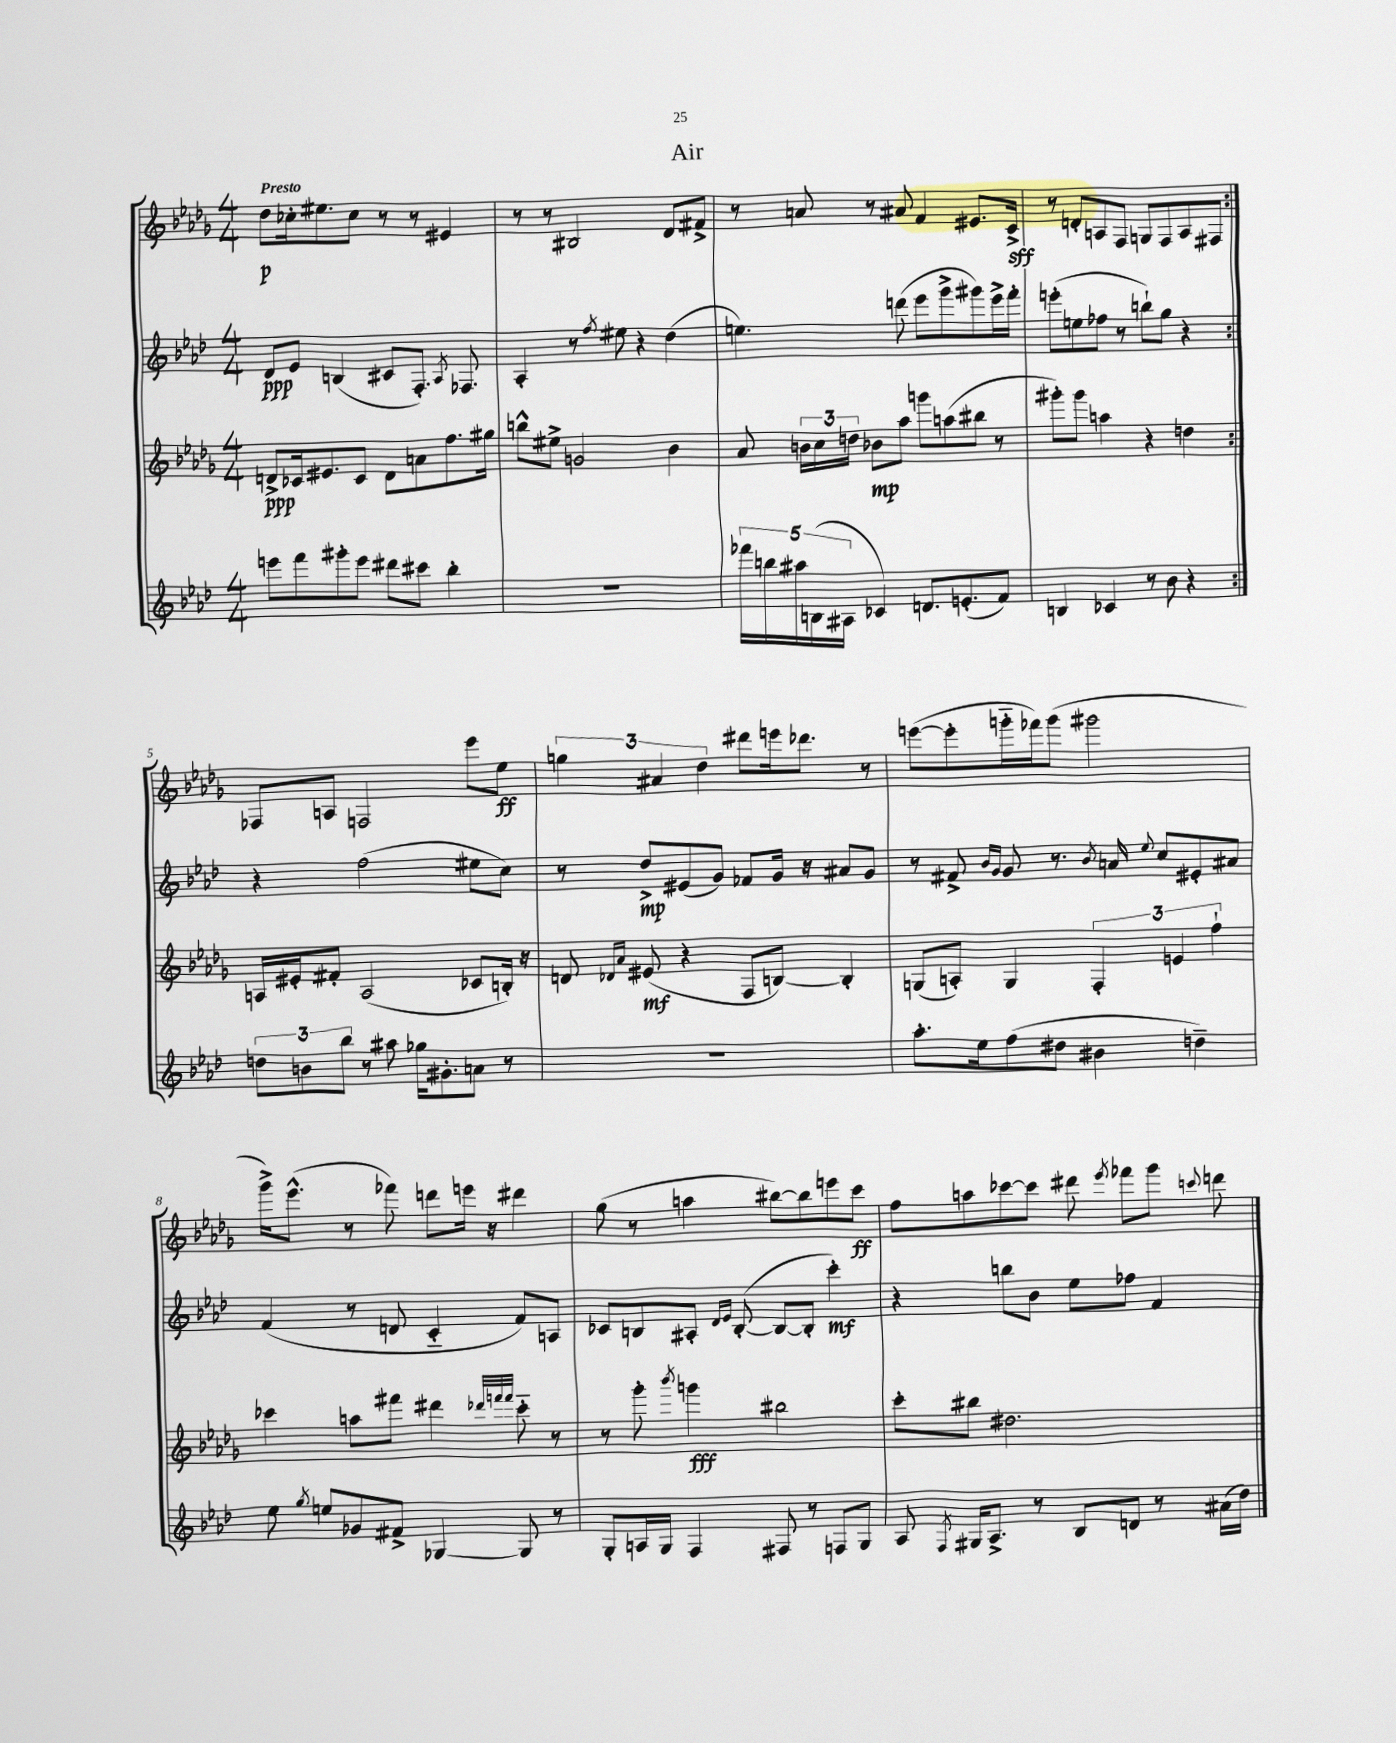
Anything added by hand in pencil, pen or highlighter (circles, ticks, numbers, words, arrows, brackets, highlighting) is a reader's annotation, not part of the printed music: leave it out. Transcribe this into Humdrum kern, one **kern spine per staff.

**kern	**kern	**kern	**kern
*staff4	*staff3	*staff2	*staff1
*clefG2	*clefG2	*clefG2	*clefG2
*k[b-e-a-d-]	*k[b-e-a-d-g-]	*k[b-e-a-d-]	*k[b-e-a-d-g-]
*M4/4	*M4/4	*M4/4	*M4/4
8eee	8d^	8d-	8dd-
8fff	16c-	8e-	16cc-'
.	8.e#	.	8.ee#
8ggg#'	.	(4B	.
8eee	8c-	.	8cc-
8ddd#	8d	8c#	8r
8ccc#	8a	8.F')	8r
4bb-'	8.ff	.	4e#
.	.	8qA-	.
.	.	8.F-	.
.	16gg#	.	.
=	=	=	=
1r	8bb^^	4A-'	8r
.	8ee#^	.	8r
.	2g	8r	2B#
.	.	8qff	.
.	.	8ee#	.
.	.	4r	.
.	4b-	(4dd-	8d-
.	.	.	8f#^
=	=	=	=
20fff-	8a-	4.ee)	8r
20bb	.	.	.
20aa#	.	.	.
.	24b	.	8a
(20B	.	.	.
.	24cc	.	.
20A#	.	.	.
.	24dd	.	.
4c-)	8b-	.	8r
.	8aa-	(8ddd	8a#
8.d	8ggg	8eee-	4f
.	(8aa	8ggg^	.
(8.e'	.	.	.
.	8bb#	8ggg#)	8.e#
8f)	8r	16eee-^	.
.	.	16fff'	16c^
=	=	=	=
4B	8ggg#')	(8eee'	8r
.	8ggg#	8ee	8d'
4c-	4aa	8ff-	8A
.	.	8r	8F
8r	4r	8bb`)	8G
8b-	.	8gg	8F
4r	4dd	4r	8A
.	.	.	8F#
=:|!	=:|!	=:|!	=:|!
12dd	16A	4r	8F-
.	16e#'	.	.
12b	.	.	.
.	8f#'	.	8A
12bb-	.	.	.
8r	(2A	(2ff	2F
8aa#	.	.	.
16gg-	.	.	.
8.g#'	.	.	.
8a	8c-	8ee#	8eee-
8r	16B')	8cc)	8ee-
.	16r	.	.
=	=	=	=
1r	8d	8r	6gg
.	16qqd-	.	.
.	16qqa-	.	.
.	(8e#	8dd-^	.
.	.	.	6a#
.	4r	(8e#	.
.	.	.	6dd-
.	.	8g)	.
.	8F	8f-	8ddd#
.	[8B)	16g	16eee
.	.	16r	8.ddd-
.	4B']	8a#	.
.	.	8g	8r
=	=	=	=
8.aa-'	(8G	8r	([8eee
.	8A')	8f#^	8eee']
16ee-	.	.	.
.	.	16qqb-	.
.	.	16qqg	.
(8ff	4G	8g	16ggg'~
.	.	.	16fff-)
8dd#	.	8.r	(8ggg
4b#	6F'	.	2ggg#
.	.	8qb-	.
.	.	16a	.
.	.	8qqee-	.
.	.	8cc	.
.	6e	.	.
4dd~)	.	8e#'	.
.	6ff`	.	.
.	.	8a#	.
=	=	=	=
8ee-	4ccc-	(4f	16ggg-^)
.	.	.	(8.eee-^^
8qgg	.	.	.
8ee	.	.	.
8g-	8aa	8r	8r
8f#^	8fff#	8d	8fff-)
[4G-	4ddd#	4c'~	8ddd
.	.	.	16eee
.	.	.	16r
.	32qqddd-	.	.
.	32qqfff	.	.
.	32qqfff	.	.
8G-]	8ccc-'~	8f)	4ddd#
8r	8r	8A	.
=	=	=	=
8G'	8r	8c-	(8gg-
16A	8ggg-'	8B	8r
16G	.	.	.
.	8qbbb-	.	.
4F	4ggg	8A#'	4aa
.	.	16qqd-	.
.	.	16qqe-	.
.	.	([8B'	.
8F#	2bb#	8B_	[8bb#)
8r	.	8B']	8bb#]
8F	.	4ccc')	8eee
8G	.	.	8ccc
=	=	=	=
8A-	8ccc'	4r	8ff
8qF	.	.	.
16G#	8bb#	.	8aa
8.A-^	.	.	.
.	2.dd#	8bb	[8ccc-
8r	.	8b-	8ccc-]
8B-	.	8ee-	8ddd#
.	.	.	8qeee-
8d	.	8ff-	8fff-
8r	.	4f	8ggg-
.	.	.	8qqccc
(16a#	.	.	8ddd
16dd-)	.	.	.
==	==	==	==
*-	*-	*-	*-
